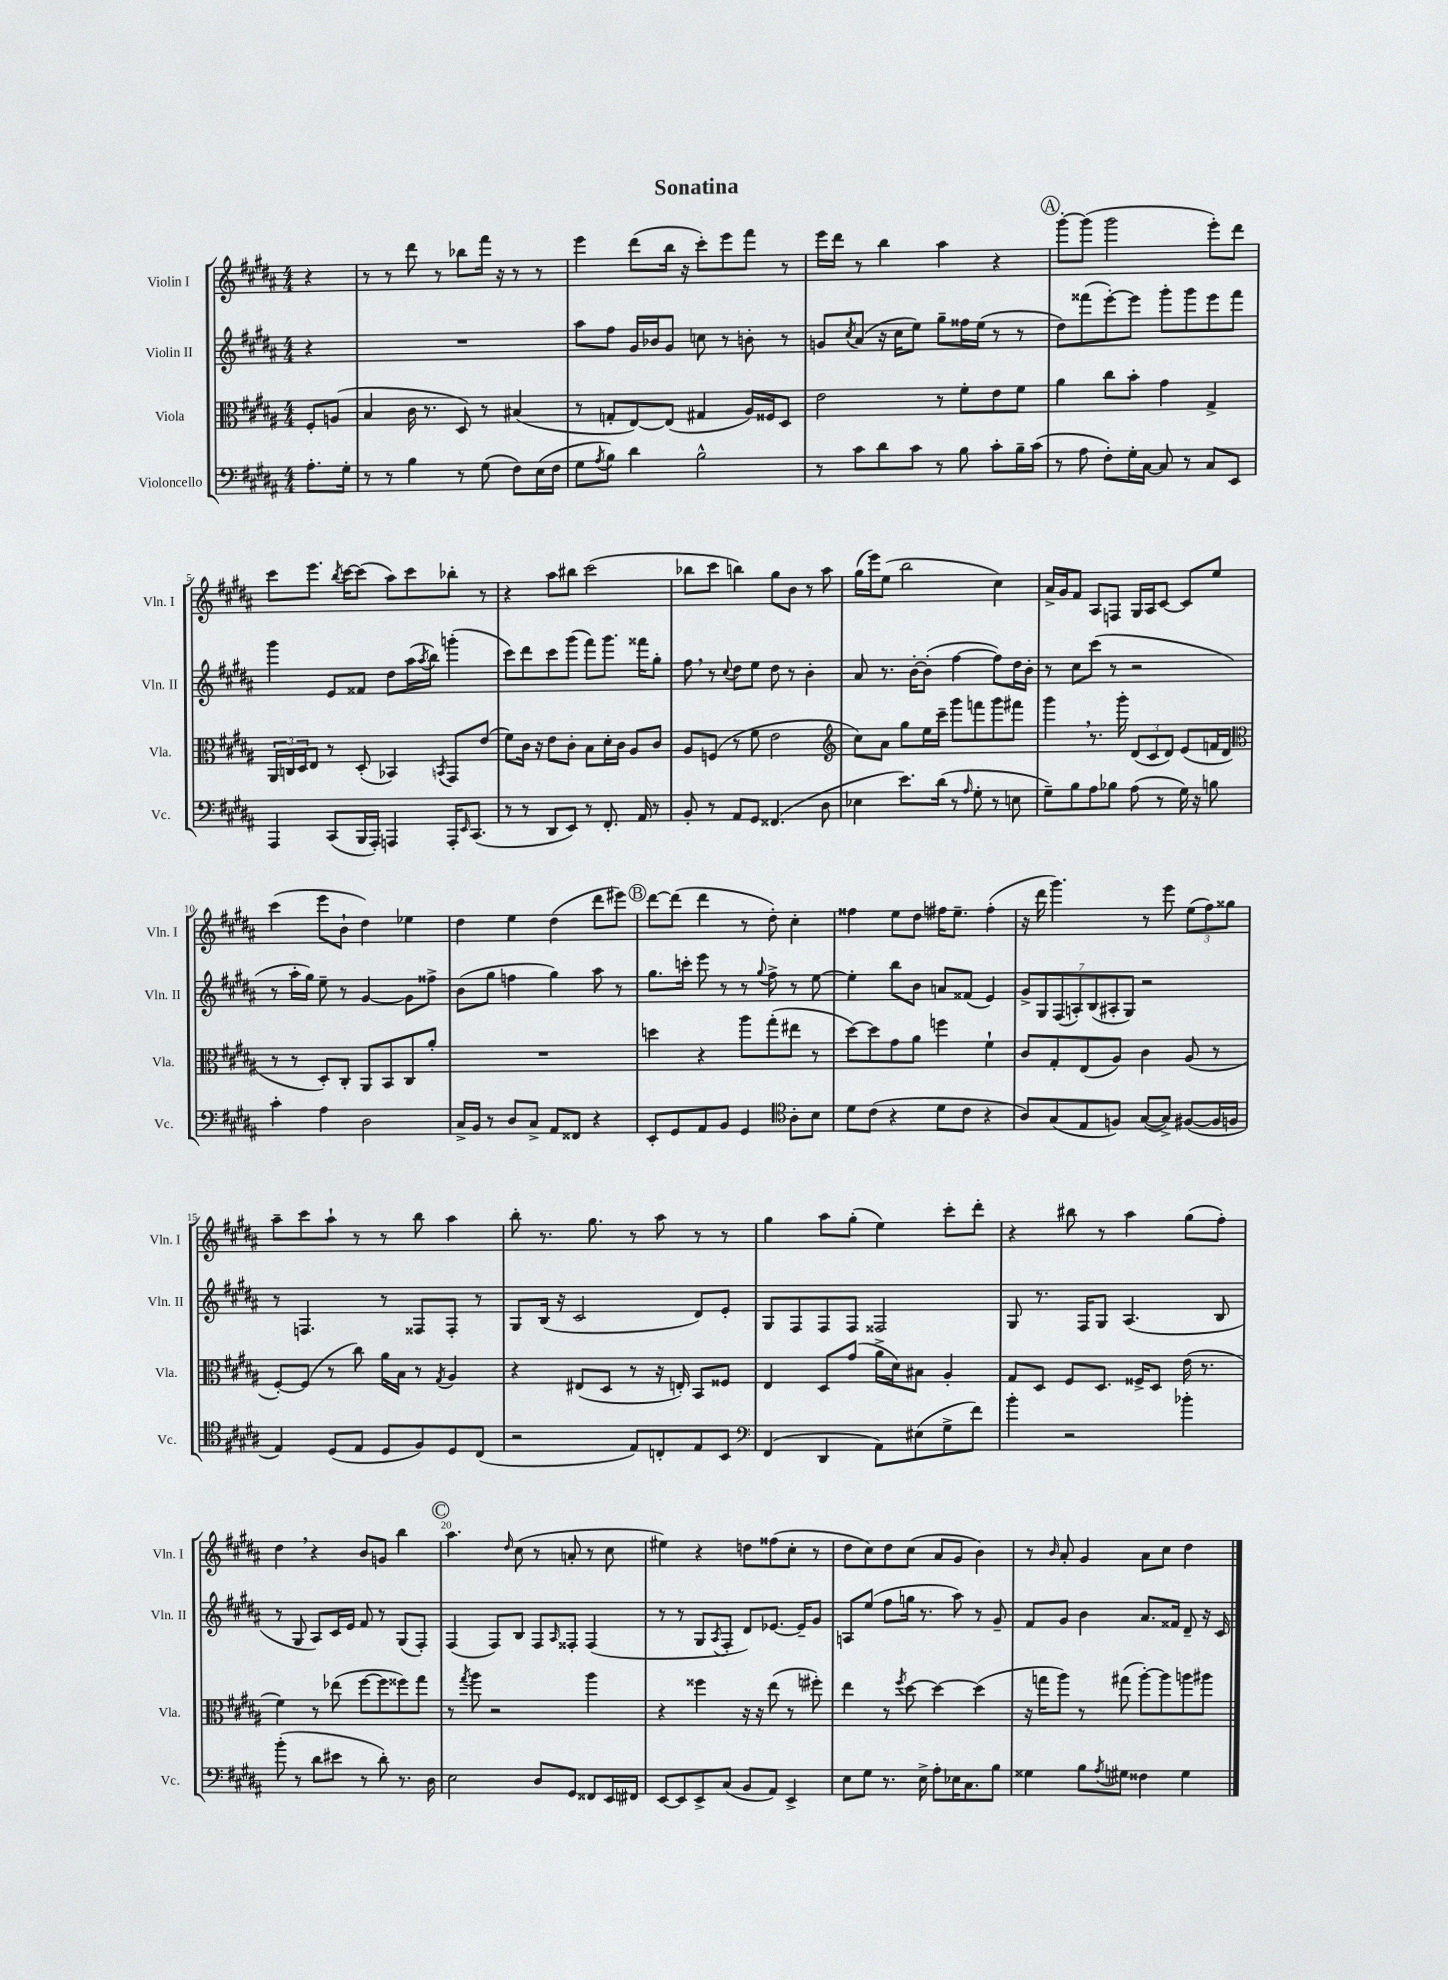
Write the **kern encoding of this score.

**kern	**kern	**kern	**kern
*part4	*part3	*part2	*part1
*staff4	*staff3	*staff2	*staff1
*I"Violoncello	*I"Viola	*I"Violin II	*I"Violin I
*I'Vc.	*I'Vla.	*I'Vln. II	*I'Vln. I
*clefF4	*clefC3	*clefG2	*clefG2
*k[f#c#g#d#a#]	*k[f#c#g#d#a#]	*k[f#c#g#d#a#]	*k[f#c#g#d#a#]
*M4/4	*M4/4	*M4/4	*M4/4
=	=	=	=
8.A#'\L	8F#'/L	4r	4r
.	(8An/J	.	.
16G#'\Jk	.	.	.
=1	=1	=1	=1
8r	4B/	1r	8r
8r	.	.	8r
4B\	16c#\	.	8ddd#\
.	8.r	.	.
.	.	.	8r
8r	8D#/)	.	8bb-X\L
(8G#\	8r	.	16fff#\Jk
.	.	.	16r
8F#\L)	(4B#X/	.	8r
(16E\L	.	.	8r
16F#\JJ	.	.	.
=2	=2	=2	=2
8G#\L	8r	8aa#\L	4eee\
8qA#/	.	.	.
8B\J)	8Gn'/L	8ff#\J	.
4d#\	[8E/)	16g#/LL	(8ddd#\L
.	.	16b-X/J	.
.	(8E/J]	8g#/J	16bb\Jk
.	.	.	16r
2B^^\	4G#X/	8ccn\	8ccc#'\L)
.	.	8r	8eee\
.	16A#/LL)	8bn'\	8fff#\J
.	16F##X/J	.	.
.	8D#/J	8r	8r
=3	=3	=3	=3
8r	2e\	8gn/L	16eee\LL
.	.	.	16ddd#\JJ
.	.	8qcc#/	.
8c#\L	.	(8a#/J	8r
8d#\	.	16r	4bb\
.	.	16cc#\KL	.
8c#\J	.	8ee\J)	.
8r	8r	8gg#~\L	4aa#\
8B\	8f#'\L	16ff##X\L	.
.	.	(16ee\JJ	.
8c#'\L	8e\	8r	4r
16B~\L	8f#\J	8r	.
(16c#\JJ	.	.	.
!!LO:REH:place=s1:t=A
=4	=4	=4	=4
8r	4a#\	8dd#\L)	[8ggg#'\L
8A#\	.	(8fff##X\	(8ggg#\J]
8F#'\L)	8cc#\L	[8eee'\)	2ggg#\
16G#'\L	8b'\J	8eee\J]	.
[16C#\JJ	.	.	.
8C#/]	4g#\	8ggg#'\L	.
8r	.	8ggg#\	.
8C#/L	4G#^/	8eee\	8eee'\L)
8EE/J	.	8fff##\J	8ddd#\J
!!LO:LB:g=z
=5	=5	=5	=5
4AAA#/	24AA#/LL	4ggg#\	8ccc#\L
.	24Cn/	.	.
.	24D#/J	.	.
.	8E/J	.	8.eee\J
(8CC#/L	8r	8e/L	.
.	.	.	8qbb/
.	.	.	[16ccc#\KL
16BBB/L	(8D#'/	8f##X/J	(8ccc#\J]
16AAA#'/JJ)	.	.	.
4AAAn/	4BB-X/)	8dd#\L	8aa#\L)
.	.	(16aa#\L	8ccc#\
.	.	8qaa#/	.
.	.	16bb\JJ)	.
.	8qBBn/	.	.
16AAA'/KL	8GG#/L	(4gggn'\	8bb-X'\J
16qqEE/	.	.	.
(8.CC#/J	.	.	.
.	(8e/J	.	8r
=6	=6	=6	=6
8r	8f#\L)	8ccc#\L)	4r
8r	16c#\Jk	8ddd#\	.
.	16r	.	.
8DD#/L	8e\L	8ccc#\	8aa#\L
8EE/J)	8c#'\J	(8ggg#\J	8bb#X\J
8r	8B\L	8fff#\L)	(2ccc#\
8.FF#'/	16d#'\L	8.ggg#\J	.
.	16c#\JJ	.	.
.	8A#/L	.	.
16AA#/	.	16fff##X\KL	.
8r	8c#/J	8gg#'\J	.
=7	=7	=7	=7
8BB'/	8A#/L	8ff#,\	8bb-X\L
8r	(8Fn/J	8r	8ccc#\J
.	.	8qqcc#/	.
8AA#/L	8r	8dd#\L	4bbn\)
8GG#/J	8f#\	8ee\J	.
(4.FF##X/	2e\	8dd#\	8gg#\L
.	.	8r	8b\J
.	.	4b'\	8r
8D#\	.	.	8aa#\
=8	=8	=8	=8
*	*clefG2	*	*
4E-X\	8cc#\L)	8a#/	(16gg#\LL
.	.	.	16eee\J)
.	8a#\J	8.r	(8ee\J
8.e\L)	8gg#\L	.	2bb\
.	.	[16b'\KL	.
.	16ee\L	(8b'\J]	.
(16d#\Jk	16ccc#~\JJ	.	.
8r	8ggg#\L	[4ff#\	.
16qqA#/	.	.	.
8G#'\	8fffn\	.	.
8r	8ggg#\	8ff#\L])	4cc#\)
8En\	8fff#X\J	16dd#\L	.
.	.	16b'\JJ	.
=9	=9	=9	=9
8G#~\L)	4ggg#,\	8r	16a#^/LL
.	.	.	16g#/J
8B\	.	8cc#\L	8f#/J
8A#\	8.r	(8ccc#\J	8A#/L
8B-X\J	.	8r	8Fn/J
.	16ggg#'\	.	.
(8A#\	(12d#/L	2r	16G#/LL
.	.	.	16A#/J
.	12c#/	.	.
8r	.	.	[8c#/J
.	12d#/J)	.	.
16G#\)	(8e/L	.	8c#/L]
16r	.	.	.
8Bn\	16fn/L	.	8ee/J
.	16d#/JJ	.	.
!!LO:LB:g=z
=10	=10	=10	=10
*	*clefC3	*	*
4c#'\	8r	8r	(4ccc#\
.	8r	16aa#'\LL	.
.	.	16gg#\JJ)	.
4A#\	8D#'/L)	8ee~\	8eee\L
.	8C#'/J	8r	8b`\J
2D#\	8AA#/L	[4g#/	4dd#\)
.	8BB/	.	.
.	8C#/	8g#\L]	4ee-X\
.	8a#'/J	8ff##X^\J	.
=11	=11	=11	=11
16C#^/LL	1r	(8b\L	4dd#\
16BB/JJ	.	.	.
8r	.	8gg#\J	.
8D#/L	.	4ffn\	4ee\
8C#^/J	.	.	.
8AA#/L	.	4gg#\)	(4dd#\
8FF##X/J	.	.	.
4r	.	8aa#\	8ddd#\L
.	.	8r	8eee#X\J)
!!LO:REH:place=s1:t=B
=12	=12	=12	=12
8EE'/L	4ddn\	8.gg#\L	[8ddd#\L
8GG#/	.	.	(8ddd#\J]
.	.	16cccn'\Jk	.
8AA#/	4r	8eee\	4ddd#\
8BB/J	.	8r	.
4GG#/	8aa#\L	8r	8r
.	.	8qqgg#/	.
.	(8gg#'\	8ff#^\	8dd#'\)
*clefC4	*	*	*
8A#'\L	8ee#X\J	8r	4cc#'\
8B\J	8r	[8ee\	.
=13	=13	=13	=13
8d#\L	[8dd#\L)	4ee'\]	4ff##X\
(8c#\J	8dd#\]	.	.
4r	8g#\	8bb\L	8ee\L
.	8a#\J	8b\J	8dd#\J
8d#\L	4ffn\	8an/L	16ff#X\KL
.	.	.	8.ee~\J
8c#\J	.	(8f##X/J	.
4r	4f#`\	4e/)	(4ff#'\
=14	=14	=14	=14
8A#/L)	8c#/L	14g#^/L	16r
.	.	.	16ddd#\
.	.	14G#/	.
(8G#/	8G#'/	.	4.ggg#\)
.	.	(14F#/	.
.	.	14An'/)	.
8E/	(8E/	.	.
.	.	(14B/	.
.	.	14A#X'/	.
8Fn/J)	8A#/J)	.	.
.	.	14G#/J)	.
([8G#/L	4c#\	2r	8r
8G#^/J])	.	.	8eee\
([8F#X/L	(8A#/	.	(12ee\L
.	.	.	12ff#\)
16F#/L]	8r	.	.
.	.	.	12gg##X\J
16Fn/JJ	.	.	.
!!LO:LB:g=z
=15	=15	=15	=15
4E/)	[8F#'/L)	8r	8aa#~\L
.	(8F#/J]	4.Fn/	8ccc#\
(8D#/L	8r	.	8aa#`\J
8E/J	8cc#\)	.	8r
8D#/L	16a#\LL	8r	8r
.	16B\JJ	.	.
8F#/)	8r	8F##X/L	8bb\
.	8qG#/	.	.
8D#/	4A#/	8F##'/J	4aa#\
(8C#/J	.	8r	.
=16	=16	=16	=16
2r	4r	8G#/L	8bb'\
.	.	(16B/Jk	8.r
.	.	16r	.
.	(8E#X/L	2c#/	.
.	.	.	8.gg#\
.	8D#/J	.	.
8E/L)	8r	.	8r
8Cn'/	16r	.	8aa#\
.	16En'/)	.	.
8E/	8BB/L	8d#/L)	8r
8BB/J	8F##X/J	8e'/J	8r
=17	=17	=17	=17
*clefF4	*	*	*
(4FF#/	4E/	8G#/L	4gg#\
.	.	8F#/	.
4DD#/	8D#/L	8F#/	8aa#\L
.	(8g#/J	8F#/J	(8gg#'\J
8AA#\L)	16a#^\LL	2F##X/	4ee\)
.	16d#\J)	.	.
(8E#X\	8B#X\J	.	.
8G#^\	4A#'/	.	8ccc#'\L
8f#\J)	.	.	8ddd#'\J
=18	=18	=18	=18
4b'\	8G#/L	8G#/	4r
.	8D#/J	8.r	.
2r	8F#/L	.	8bb#X\
.	.	16F#/KL	.
.	8.D#/J	8G#/J	8r
.	.	(4.A#/	4aa#\
.	16F##X^/KL	.	.
.	8D#/J	.	.
4b-X'\	(16e\	.	(8gg#\L
.	8.r	.	.
.	.	8B/	8ff#'\J)
!!LO:LB:g=z
=19	=19	=19	=19
(8b'\	4f#\)	8r	4dd#,\
8r	.	8G#/	.
8d#\L	8r	8A#/L)	4r
8e#X\J	(8ee-X\	16c#/L	.
.	.	16e/JJ	.
8r	[8ff#\L	8f#/	8b/L
8d#'\)	8ff#\]	8r	8gn/J
8.r	8ff##X\)	(8G#/L	4bb\
.	8gg#\J	8F#'/J)	.
16D#\	.	.	.
!!LO:REH:place=s1:t=C
=20	=20	=20	=20
2E\	8r	(4F#/	4.aa#\
.	8qgg#/	.	.
.	8aa#\	.	.
.	2r	8F#/L)	.
.	.	.	16qqdd#/
.	.	8B/J	(8cc#\
8D#/L	.	8F#/L	8r
.	.	16qqA#/	.
8GG#/J	.	8F##X'/J	8an'/
8FF##X/L	4aa#\	(4F##/	8r
16EE/L	.	.	8cc#\
16FF#X/JJ	.	.	.
=21	=21	=21	=21
[8EE/L	4r	8r	4ee#X\)
8EE/]	.	8r	.
8EE^/	4ff##X\	8G#/L	4r
.	.	8qA#/	.
(8C#/J	.	8F#'/J	.
8BB/L	16r	8d#/L)	8ddn\L
.	16r	.	.
8AA#/J)	(8ee\	[8.e-X/J	(8ff##X\
4EE^/	8r	.	8cc#'\J
.	.	16e-~/KL]	.
.	8ff#X'\)	8g#/J	8r
=22	=22	=22	=22
8E\L	4ee\	8An/L	8dd#\L
8G#\J	.	(8ee/J	8cc#\)
8.r	8r	8ff#\L	8dd#\
.	8qff#/	.	.
.	[8dd#\	16ggn\Jk	(8cc#\J
16E^\	.	8.r	.
8A#'\L	4dd#\_	.	8a#/L
16E-X\K	.	8aa#\)	8g#/J
8.C#\	.	.	.
.	(4dd#\]	8r	4b\)
8B\J	.	8g#~/	.
=23	=23	=23	=23
4G##X\	16r	8f#/L	8r
.	16ggn\KL	.	.
.	.	.	16qqb/
.	8aa#\J)	8g#/J	8a#'/
8B\L	8r	4b\	4g#/
8qA#/	.	.	.
8G#X\J	(8gg#X\	.	.
4F##X\	[8aa#'\L)	8.a#/L	8a#\L
.	8aa#\]	.	8cc#\J
.	.	16f##X/Jk	.
4G#\	8aan\	8d#~/	4dd#\
.	8aa#X\J	16r	.
.	.	16c#/	.
==	==	==	==
*-	*-	*-	*-
